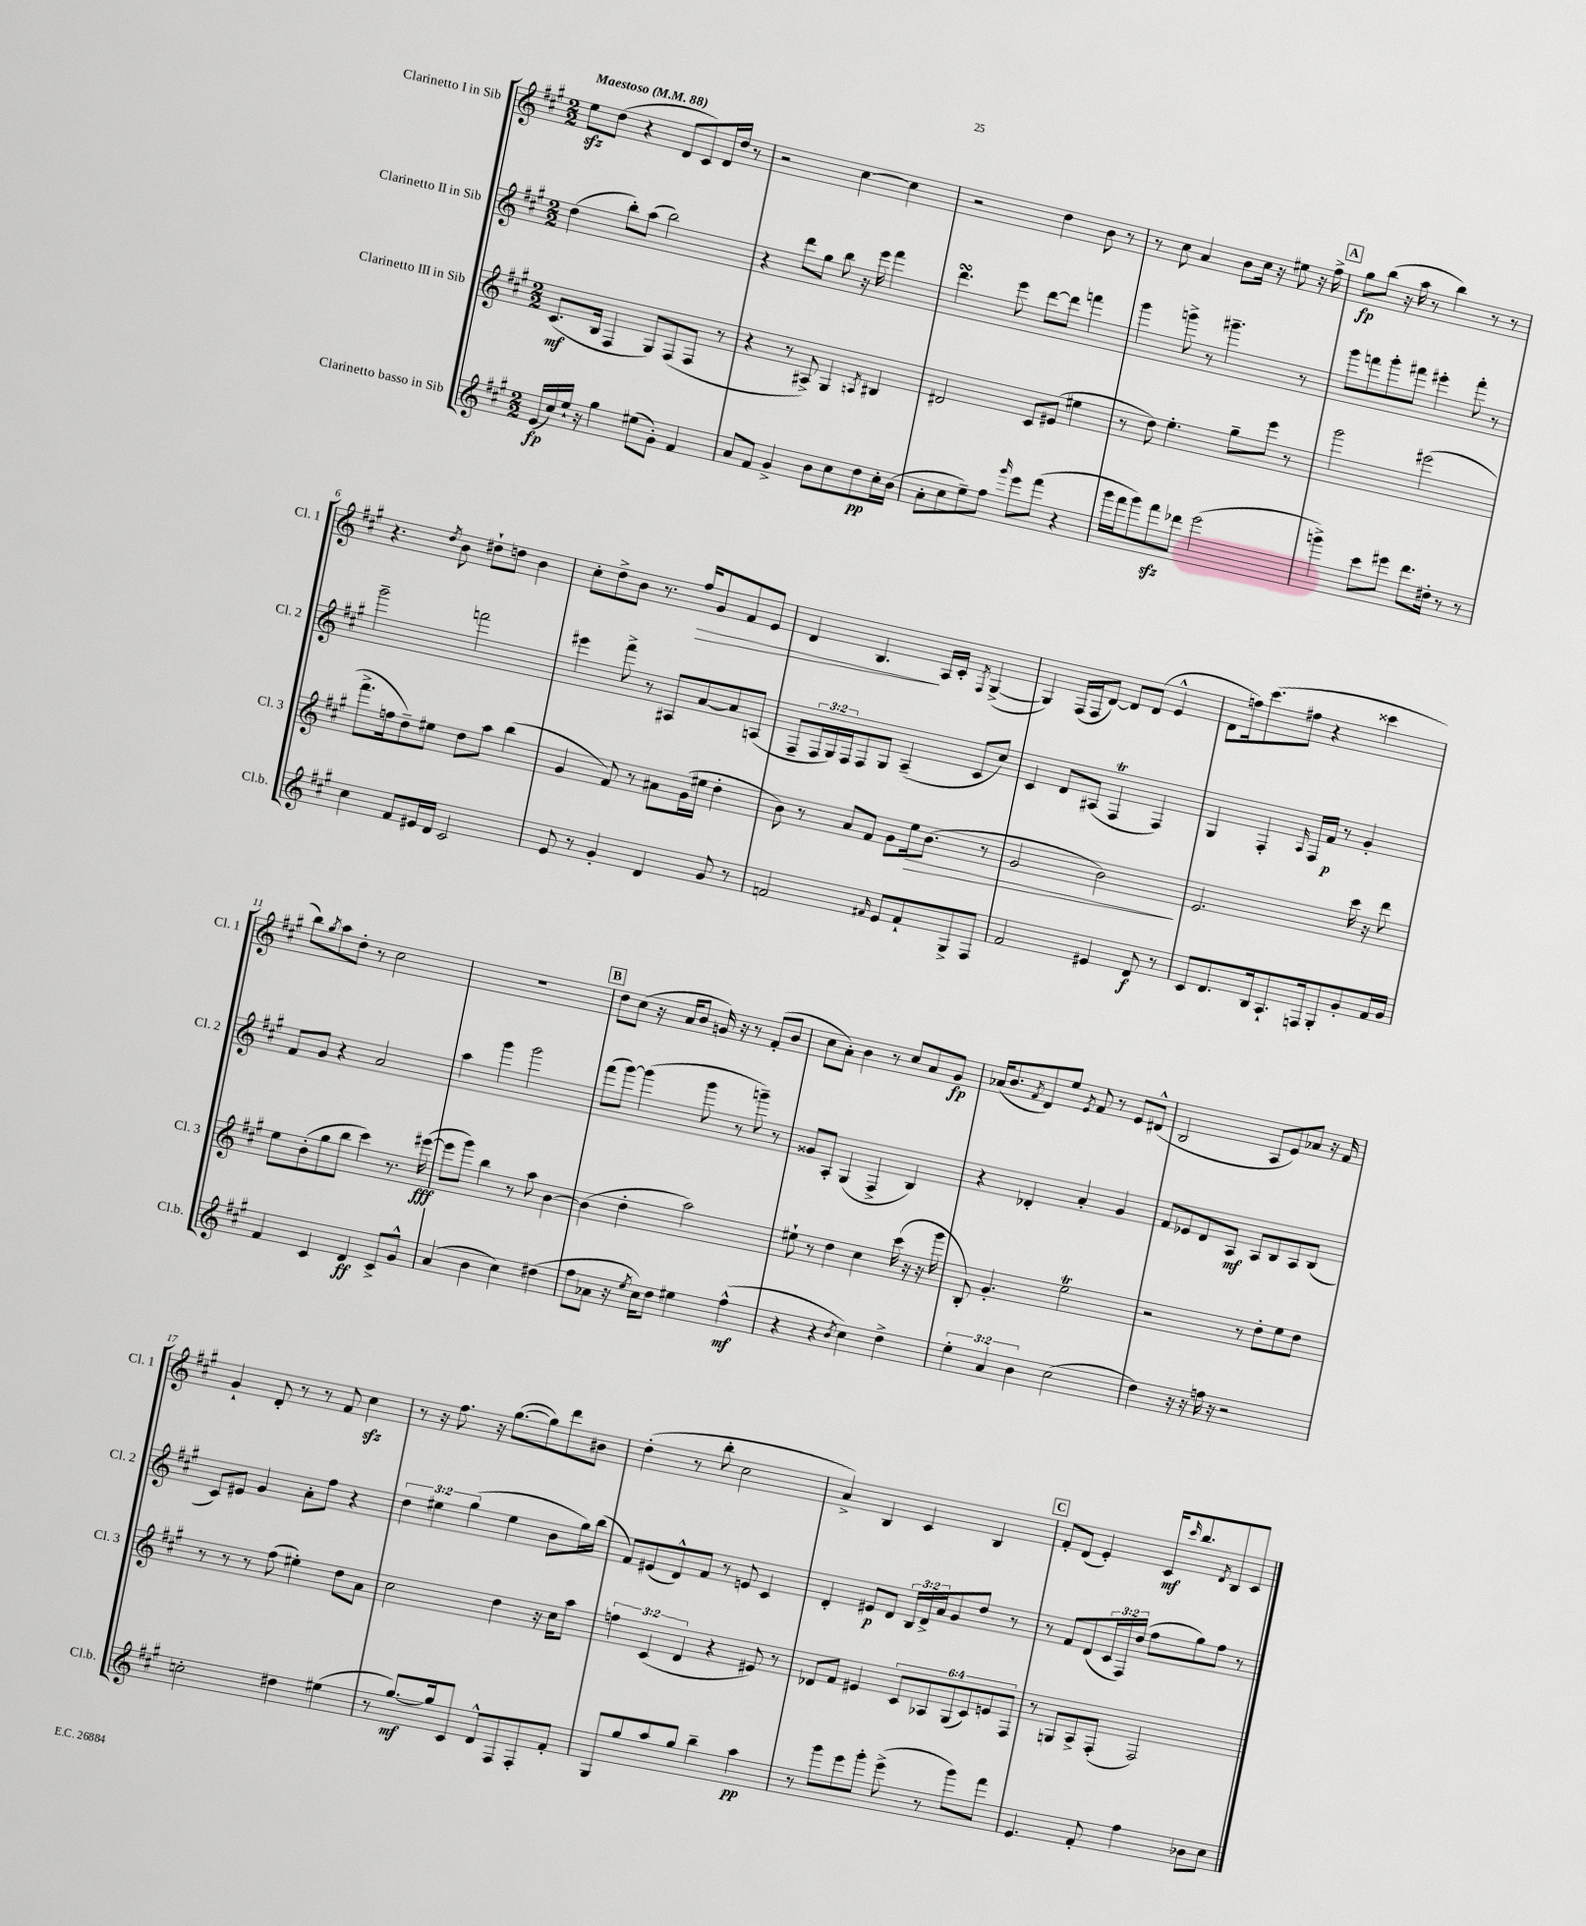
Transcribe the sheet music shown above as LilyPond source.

<<
\new StaffGroup <<
\new Staff = "s0" \with { instrumentName = "Clarinetto I in Sib" shortInstrumentName = "Cl. 1" } {
    \clef treble \key a \major \numericTimeSignature \time 2/2 \tempo "Maestoso" 4 = 88
    e''8\sfz d''8( r4 d'8 cis'8) d'16 d''16 r8 |
    r2 cis''4~ cis''4 |
    r2 d''4 b'8 r8 |
    r8 cis''8 a'4 b'8 cis''16 r16 eis''8 r16 fis''16-> |
    \mark \markup { \box "A" } gis''8\fp b''8( r16 a''16 r8 b''4) r8 r8 |
    r4. \acciaccatura { d''8 } b'8 dis''8-! d''8 b'4 |
    cis''8-. d''8-> b'8 r8. fis''16\> gis'8 fis'8 e'8 |
    d'4 b4.\! a16 cis'16-. \acciaccatura { fis8 } gis4~->( |
    gis4) fis16( fis16 d'8~) d'8 d'8( e'4-^ |
    d'8 f''16) cis'''8.( fis''8 r4 cisis'''4 |
    b''8) \acciaccatura { gis''8 } a''8 d''8-. r8 cis''2 |
    R1 |
    \mark \markup { \box "B" } d''8 cis''8( r16 a'16 b'8 g'16) r16 r8 fis'8-.( b'8 |
    cis''8 a'8-.) b'4 r8 cis''8 a'8 gis'8\fp |
    aes'16( b'8. \acciaccatura { fis'8 } d'8) e''8 \acciaccatura { e'8 } fis'8 r8 e'8 dis'8-^( |
    b2 a8 e'8) aes'8 r16 fis'16 |
    gis'4-! d'8-. r8 r8 fis'8 cis''4\sfz |
    r8 r16 fis''8. r16 gis''8.~( gis''8) d'''8 bis'8 |
    d''4-.( r8 b''8-. cis''2 |
    a'4->) b4 cis'4 b4 |
    \mark \markup { \box "C" } fis'8-. d'8( e'4-.) cis'16\mf \grace { cis'''16 } b''8. \acciaccatura { d'8 } b8 cis'8 \bar "|." |
}
\new Staff = "s1" \with { instrumentName = "Clarinetto II in Sib" shortInstrumentName = "Cl. 2" } {
    \clef treble \key a \major \numericTimeSignature \time 2/2 \override Staff.TupletNumber.text = #tuplet-number::calc-fraction-text
    d''4( b''8-.) a''8( b''2) |
    r4 d'''8 gis''8 b''8 r16 e'''16 fis'''4 |
    d'''4.\turn e'''8 d'''8~ d'''8 f'''4 |
    gis'''4 g'''8-> r8 gis'''4.-- r8 |
    \mark \markup { \box "A" } gis'''8 f'''8 gis'''8-. fis'''8 eis'''4-. fis'''8-. r8 |
    gis'''2-- f'''2 |
    eis'''4 fis'''8-> r8 ais8 a'8~ a'8 a8( |
    fis8-- \tuplet 3/2 { fis16 gis16) fis16 } fis8 gis8 a4--( cis'8 cis''8) |
    cis'4 d'8 ais8( fis4\trill fis4) |
    gis4 fis4-. \grace { a16 } fis16 fis'16\p r8 gis'4-. |
    fis'8 gis'8 r4 a'2 |
    a''4 gis'''4 gis'''2 |
    \mark \markup { \box "B" } fis'''8( gis'''8~) gis'''4( gis'''8 r8 g'''8--) r8 |
    gisis'8 a8-. gis4( fis4-> b4) |
    r4 des'4-. a'4-. gis'4 |
    fis'8 ees'8 d'8 a8\mf a8 b8 a8 b8( |
    cis'8) eis'8 gis'4 a'8-. fis''8 r4 |
    \tuplet 3/2 { d''4 eis''4 gis''4( } eis''4 b'8 gis''16) b''16( |
    fis'8) eis'8( d'8-^) fis'8 r8 e'8 cis'4 |
    d'4-. eis'8\p d'8 \tuplet 3/2 { b16 d'16-> a'16 } gis'8 d''8 r8 |
    \mark \markup { \box "C" } r8 fis'8 d'8( \tuplet 3/2 { cis'16 fis16) d''16( } fis''8 gis''8) fis''8 r8 \bar "|." |
}
\new Staff = "s2" \with { instrumentName = "Clarinetto III in Sib" shortInstrumentName = "Cl. 3" } {
    \clef treble \key a \major \numericTimeSignature \time 2/2 \override Staff.TupletNumber.text = #tuplet-number::calc-fraction-text
    cis'8.\mf( b16 fis4 gis8) fis8( fis8 r8 |
    r4 r8 ais8->) gis4 \acciaccatura { a8 } bis4 |
    dis'2 cis'8 eis'8( eis''4 |
    r8 d''8) e''4.-. gis''8-- e'''8 r8 |
    \mark \markup { \box "A" } gis'''2 eis'''2( |
    fis'''8.-> f''16 d''8--) eis''8 d''8 a''8 b''4( |
    gis'4 fis'8) r8 ais'8 gis'16( eis''16 d''4-. |
    b'8) r8 a'8 fis'8 gis'8 e''16\> b'8.( r8 |
    gis'2 b'2\!) |
    e'2. cis'''16 r16 d'''8 |
    e''8 b'8-.( gis''8 b''8 cis'''4) r8. eis'''16~\fff( |
    eis'''8 gis'''8) b''4 r8 a''8 b'4~ |
    \mark \markup { \box "B" } b'4( d''4-. a''2) |
    eis''8-! r8 d''4 cis''4 cis'''16( r16 r16 gis'''16 |
    b8-.) gis'4.-. e''2\trill |
    r2 r8 d''8-. e''8 d''8 |
    r8 r8 r8 fis''8( eis''4-.) d''8 a'8 |
    cis''2 d''4 r16 cis''16 a''8 |
    \tuplet 3/2 { f''4 cis'4( d'4 } r4 eis'8) r8 |
    des'8 fis'8 eis'4 \tuplet 6/4 { cis'8 aes8 gis8( cis'8) e'8 fis8 } |
    \mark \markup { \box "C" } r8 g8 a8-> fis8-.( fis2) \bar "|." |
}
\new Staff = "s3" \with { instrumentName = "Clarinetto basso in Sib" shortInstrumentName = "Cl.b." } {
    \clef treble \key a \major \numericTimeSignature \time 2/2 \override Staff.TupletNumber.text = #tuplet-number::calc-fraction-text
    e'16\fp( cis''16) e''16-! r16 gis''4 eis''8( gis'8-.) fis'4 |
    a'8 fis'8 gis'4-> b'8 cis''8 d''8\pp cis''16-. b'16( |
    a'8-. cis''8 e''8--) fis''8 \grace { gis'''16 } e'''8 fis'''8( r4 |
    gis'''16 fis'''16 gis'''8) fis'''8\sfz des'''8 e'''2( |
    \mark \markup { \box "A" } g'''4->) cis'''8 eis'''8 d'''8. dis''16-. r8 r8 |
    cis''4 fis'8 eis'16 d'16 cis'2 |
    e'8 r8 gis'4-. d'4 gis'8 r8 |
    f'2 \grace { fis'16 } e'8 fis'8-! gis8-> fis8 |
    fis'2 eis'4 d'8\f r8 |
    cis'8 d'8. b16 a8.-! f16 gis8-. gis'8-. fis'16 gis'16 |
    fis'4 cis'4 d'4\ff cis'8-> gis'8-^ |
    a'4( b'4 cis''4) dis''4( |
    \mark \markup { \box "B" } fis''8 aes'8 r16 \acciaccatura { e''8 } cis''16) d''8 eis''4 fis''4-^\mf( |
    r4 r4 \acciaccatura { b'8 } cis''4) d''4-> |
    \tuplet 3/2 { e''4-. a'4 b'4 } cis''2( |
    d''4) r16 r16 f''16 r16 r2 |
    c''2-. dis''4 eis''4( |
    r8 gis''8.~\mf) gis''16 cis'8 d'8-^ fis8 fis8-. fis'8-. |
    gis8 gis''8 a''8 gis''8 b''4-- a''4\pp |
    r8 gis'''8 e'''8 gis'''8-. e'''8->( r8 gis'''8) fis'''8 |
    \mark \markup { \box "C" } e'4. fis'8-. fis''4 bes'8 cis''8 \bar "|." |
}
>>
>>
